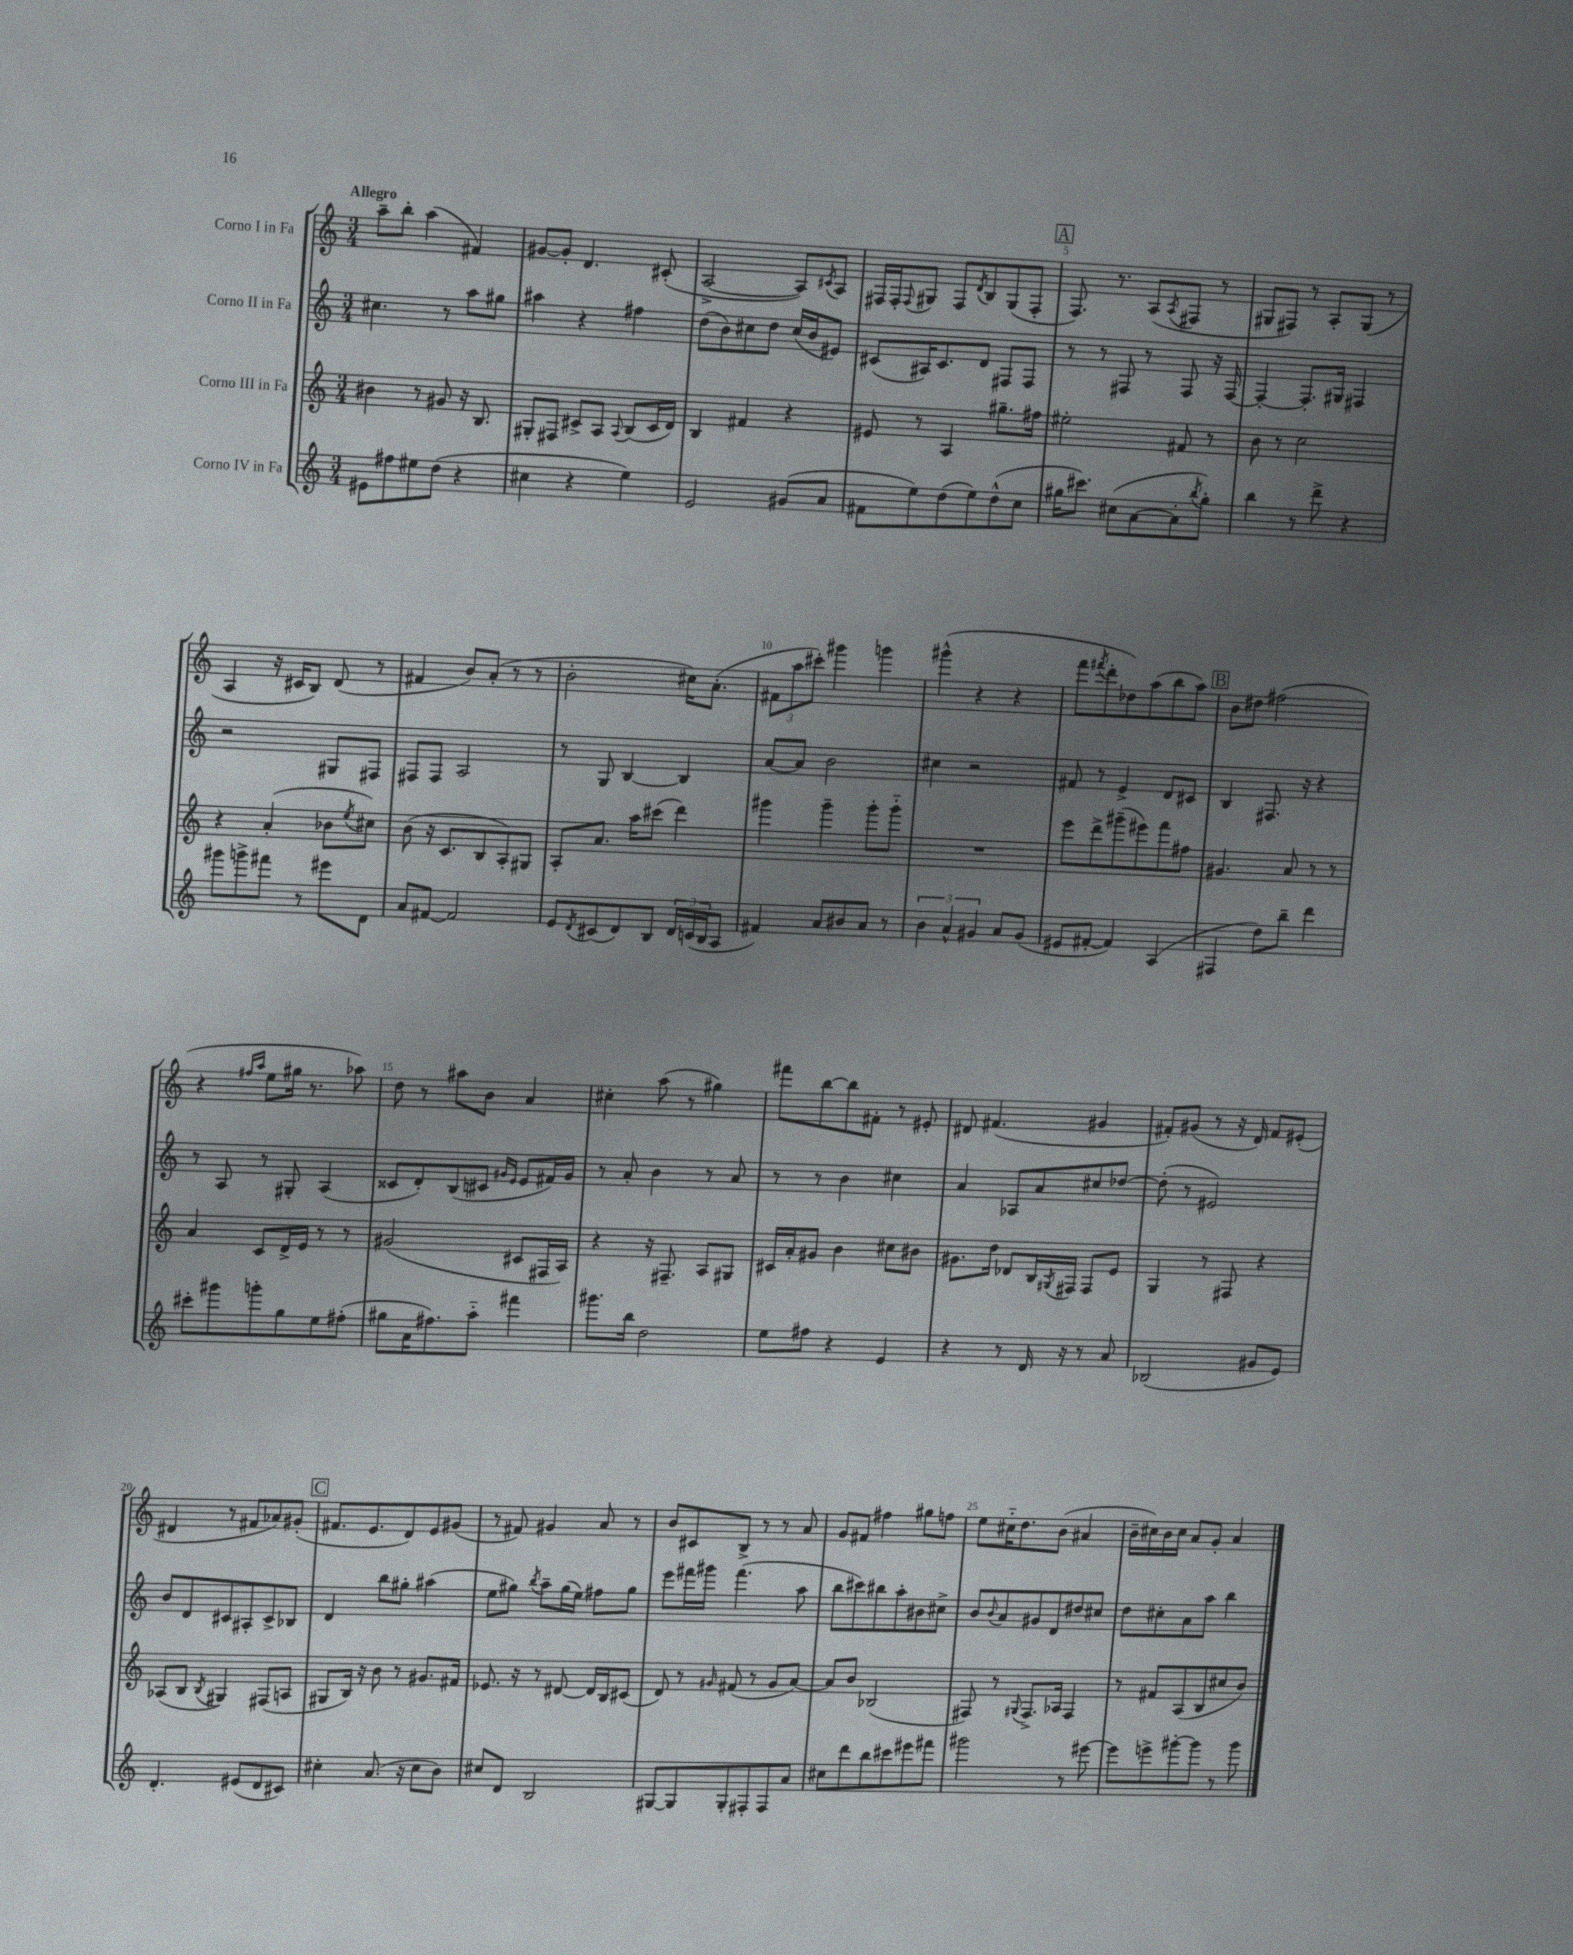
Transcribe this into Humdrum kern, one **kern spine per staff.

**kern	**kern	**kern	**kern
*staff4	*staff3	*staff2	*staff1
*clefG2	*clefG2	*clefG2	*clefG2
*k[]	*k[]	*k[]	*k[]
*M3/4	*M3/4	*M3/4	*M3/4
8e#\L	4b#\	4.cc#\	8aa~\L
8ff#\	.	.	8bb'\J
8ee#\	8r	.	(4aa\
(8dd\J	8g#/	8r	.
4r	16r	8aa\L	4f#/)
.	8.B/	.	.
.	.	8gg#\J	.
=	=	=	=
4cc#\	8G#'/L	4aa#\	[8g#/L
.	8F#/J	.	8g#'/]J
4r	8c#^/L	4r	4.d/
.	8A/J	.	.
.	8qqA/	.	.
4ee\)	(8B/L	4ff#\	.
.	16c#/L	.	(8c#'/
.	16d/JJ)	.	.
=	=	=	=
2e/	4B/	(8dd\L	[2A^/
.	.	8b\)	.
.	4f#/	8cc#\	.
.	.	8dd\J	.
(8g#/L	4r	(16cc#/LL	8A/]L)
.	.	16b/J	.
.	.	.	8qc#/
8a/J	.	8e#/J)	8A/J
=	=	=	=
8f#\L	8e#/	(8c#/L	16F#/LL
.	.	.	16F#'/J
.	.	.	8qqF#/
8ee\)	8r	16A#/K)	8G#/J
.	.	8.c#/	.
(8dd\	4A/	.	8F#/L
.	.	.	8qd/
8ee\)	.	8d/J	8B/
(8dd^^\	8.gg#~\L	8F#/L	(8G#/
8cc\J	.	8F#/J	8F#'/J
.	16ff#\Jk	.	.
=	=	=	=
16gg#\LK	2ee#'\	8r	8.F/)
8.ccc#\J)	.	.	.
.	.	8r	.
.	.	.	8.r
(8cc#\L	.	8F#/	.
[8a\	.	8r	(8A/L
.	.	.	8qA/
8a'\]	8f#/	8F#/	8F#/J
8qbb/	.	.	.
8gg#'\J)	8r	16r	8r
.	.	[16F#/	.
=	=	=	=
4bb\	8b\	4F#'/_	8G#/L
.	8r	.	8F#/J)
8r	2cc\	8.F#'/]L	8r
8ddd^\	.	.	8A'/L
.	.	16G#/Jk	.
4r	.	4F#/	(8G#/J
.	.	.	8r
=	=	=	=
8ggg#\L	4r	2r	4A/
8ggg^\	.	.	.
8fff#\J	(4a'/	.	16r
.	.	.	16c#/LK
8r	.	.	8B/J)
8eee#\L	8b-\L	8G#/L	(8d/
.	8qee/	.	.
8d\J	8cc#\J)	8F#/J	8r
=	=	=	=
8a/L	(8b\	8F#/L	4f#/
[8f#/J	16r	8F#/J	.
.	8.c/L	.	.
2f#/]	.	2A/	8b/L)
.	8B/	.	(8a'/J
.	8A'/)	.	8r
.	8G#/J	.	8r
=	=	=	=
8e/L	8A'/L	8r	2b'\
8qd/	.	.	.
(8c#/	8.a/J	8G/	.
8d/)	.	[4B/	.
.	16aa\LK	.	.
8B/J	(8ccc#\J	.	.
24d/LL	4ddd\)	4B/]	16cc#\LK)
(24c/	.	.	.
.	.	.	(8.a'\J
24B/J	.	.	.
8A/J	.	.	.
=	=	=	=
4f#/)	4ggg#\	[8a/L	12f#\L
.	.	.	12aa\
.	.	8a/]J	.
.	.	.	12ccc#'\J)
8a/L	4ggg#~\	2b\	4ggg#\
8b#/	.	.	.
8a/J	8ggg#'\L	.	4ggg\
8r	8ggg#'~\J	.	.
=	=	=	=
6b\	2.r	4cc#\	(4ggg#^^\
6a^^/	.	.	.
.	.	2r	4r
6g#/	.	.	.
8a/L	.	.	4r
(8g#/J	.	.	.
=	=	=	=
8e#/L	8eee\L	8f#/	8fff\L
.	.	.	8qfff#/
[8f#'/J	8ddd^\	8r	8ddd'\
4f#/])	(8ggg#~\	4e^/	8dd-\)
.	8eee#\)	.	(8aa\
(4A/	8fff\	8d/L	8bb\
.	8ff#\J	8c#/J	8aa\J)
=	=	=	=
4F#/	4.g#/	4B/	8b\L
.	.	.	8dd#\J
8dd\L)	.	8.F#/	(2ff#\
8bb~\J	8a/	.	.
.	.	16r	.
4ddd\	8r	4r	.
.	8r	.	.
=	=	=	=
8ccc#'\L	4a/	8r	4r
8ggg#\	.	8A/	.
.	.	.	16qqff#/LL
.	.	.	16qqaa/JJ
8ggg'\	8c/L	8r	8ee\L
8gg\	16d^/L	8G#'/	16gg#\Jk
.	16e/JJ	.	8.r
8ee\	8r	(4A/	.
(8ff#'\J	8r	.	8aa-\)
=	=	=	=
8gg#\L	(2g#/	8c##/L	8dd\
16a\K	.	8d'/)	8r
8.ff#\)	.	.	.
.	.	(8B/	8aa#\L
8aa'~\J	.	8c#/J	8b\J
.	.	16qqg#/LL	.
.	.	16qqe/JJ	.
4fff#\	8c#/L	8e/L	4a/
.	16F#/L	16f#/L)	.
.	16A/JJ)	16g#/JJ	.
=	=	=	=
8.ggg#\L	4r	8r	4cc#'\
.	.	8a'/	.
16bb\Jk	.	.	.
2dd\	16r	4b\	(8aa\
.	8.F#~/	.	.
.	.	.	8r
.	8A/L	8r	4gg#\)
.	8G#/J	8a/	.
=	=	=	=
8ee\L	16c#/LL	8r	8fff#\L
.	16a'/J	.	.
8ff#\J	8g#/J	8r	[8bb\
4r	4b\	4b\	8bb\]
.	.	.	8f#'\J
4e/	8cc#\L	4cc#\	8r
.	8b#\J	.	8e#'/
=	=	=	=
4r	8.g#\L	4a/	8d#/
.	.	.	(4.f#/
.	16dd\Jk	.	.
8r	8d-/L	8A-/L	.
16d/	16B/L	8a/	.
.	8qG#/	.	.
16r	16F#/JJ	.	.
8r	8F#/L	8cc#/	4g#/
8a/	8e/J	[8dd-/J	.
=	=	=	=
(2B-/	4G/	(8dd-'\]	8f#'/L)
.	.	8r	(8g#/J
.	8r	2e#/)	8r
.	8F#/	.	16r
.	.	.	16d/)
8g#/L	4r	.	8f#/L
8e/J)	.	.	(8e#'/J
=	=	=	=
4.d'/	(8A-/L	8b/L	4d#/
.	8B/J	8d/	.
.	8qB/	.	.
.	4G#/)	8c#/	8r
(8e#/L	.	8A#'/	8f#/L
8d/	(8F#/L	8c#^/	8a-/)
8c#/J)	8A/J	8B-/J	(8g#'/J
=	=	=	=
4cc#'\	8G#/L	4d/	8.f#/L
.	16B/Jk)	.	.
.	16r	.	8.e/
(8.a/	8b\	8bb\L	.
.	8r	8gg#'\J	8d/)
16r	.	.	.
8cc#\L	8.g#/L	(4aa#\	8e/
8b\J)	.	.	(8g#/J
.	16f#/Jk	.	.
=	=	=	=
8cc#/L	8.e-/	8ee\L	8r
8d/J	.	8gg#\J)	8f#/)
.	16r	.	.
.	.	8qbb/	.
2B/	8r	8aa~\L	4g#/
.	[8d#/	(16gg#\L	.
.	.	16ee\JJ)	.
.	16d#/]LL	8ff#\L	8a/
.	16B/J	.	.
.	(8c#/J	8gg#\J	8r
=	=	=	=
[8G#/L	8d/)	8eee\L	8b/L
8G#/]	8r	16fff#\L	8c#/
.	.	16ggg#\JJ	.
.	16qqg#/	.	.
8G#'/	(8f#/	(4.fff#\	8B^/J
8F#'/	8r	.	8r
8F#/	8g#/L	.	8r
8a/J	[8a/J)	8aa\	8a/
=	=	=	=
8cc#\L	8a/]L	8bb\L	8g/L
8ddd\	8b/J	8ccc#\)	8f#/J
8bb\	(2B-/	8bb#\	4ff#\
8ccc#\	.	8aa'\	.
8eee#\	.	8b#\	8gg#\L
8fff#\J	.	8cc#^\J	8ff\J
=	=	=	=
2ggg#\	8F#/)	8b/L	8ee\L
.	.	8qqb/	.
.	8r	8a/	16cc#'~\K
.	.	.	8.dd\
.	8qqG#/	.	.
.	8.F#^/L	8g#/	.
.	.	8d/	(8b\J
.	16A-/Jk	.	.
8r	4F#/	8dd#/	4a#/
[8eee#\	.	8cc#/J	.
=	=	=	=
8eee#\]L	8r	8dd\L	16b~\LL
.	.	.	16cc#\)
8eee^\	8f#/L	8cc#'\	16b\
.	.	.	16cc#\JJ
[8ggg#'\	(8A/	8a\	8a/L
8ggg#\]J	8B/	8aa\J	8g'/J
8r	8cc#/	4bb\	4a/
8ggg#\	8b/J)	.	.
==	==	==	==
*-	*-	*-	*-
